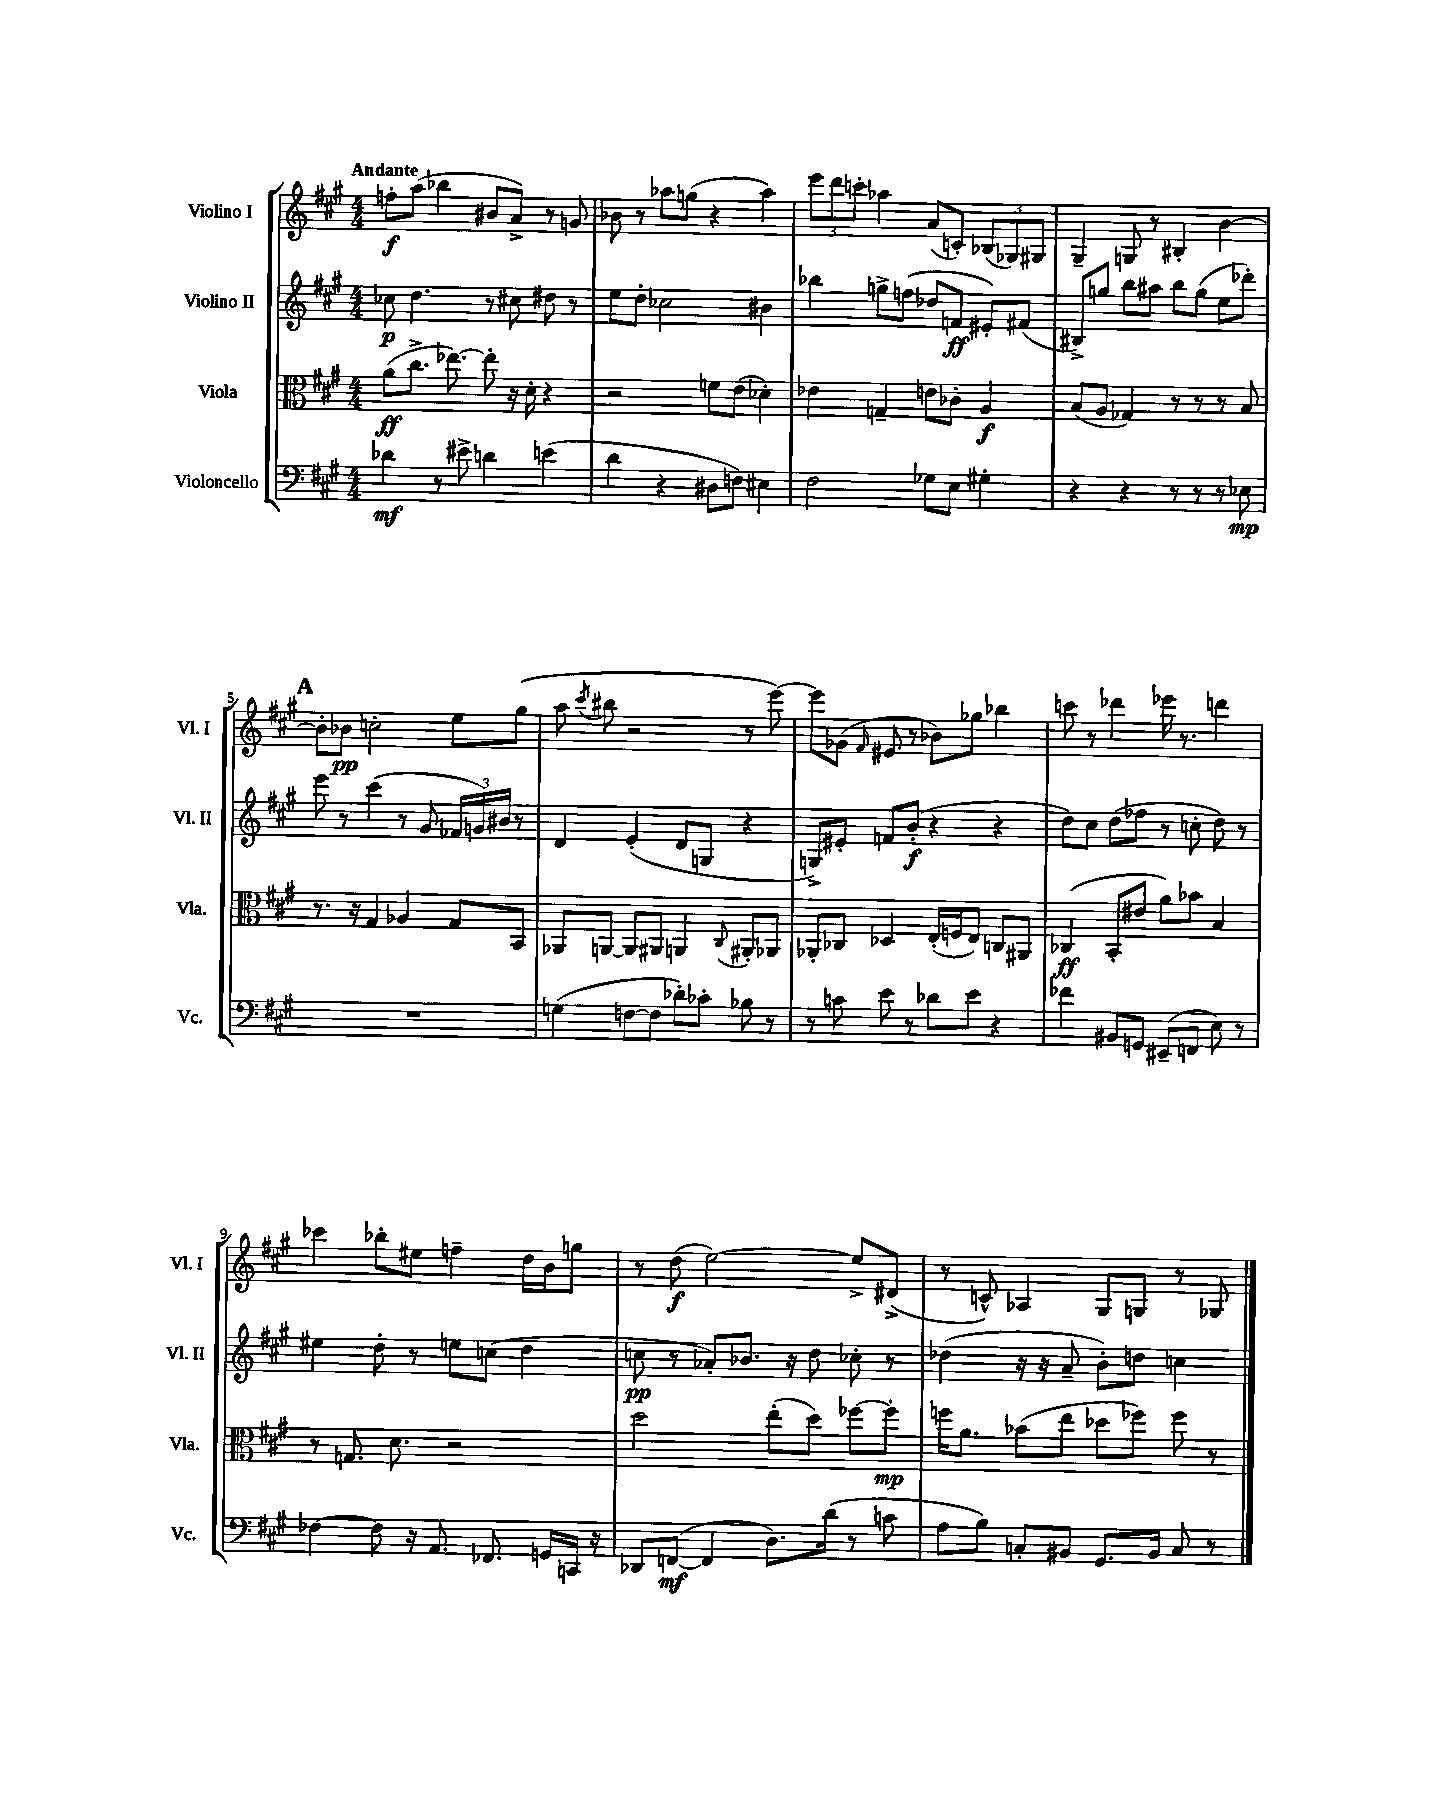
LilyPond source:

<<
\new StaffGroup <<
\new Staff = "s0" \with { instrumentName = "Violino I" shortInstrumentName = "Vl. I" } {
    \clef treble \key a \major \numericTimeSignature \time 4/4 \tempo "Andante"
    \autoBeamOff f''8[-.\f a''8]( bes''4 bis'8[ a'8]->) r8 g'8 |
    bes'8 r8 aes''8[ g''8]( r4 aes''4) |
    \tuplet 3/2 { e'''8[ d'''8 c'''8]-. } aes''4 a'8[( c'8]-.) \tuplet 3/2 { bes8[( ges8) gis8] } |
    gis4-- g8 r8 bis4-. b'4~ |
    \mark \markup { \bold "A" } b'8[-. bes'8]\pp c''2-. e''8[ gis''8]( |
    a''8 \acciaccatura { cis'''8 } bis''8 r2 r8 e'''8~) |
    e'''8[ ges'8]( \grace { fis'16 } eis'8 r8 bes'8[) ges''8] bes''4 |
    c'''8 r8 des'''4 ees'''16 r8. d'''4 |
    ces'''4 bes''8[-. eis''8] f''4-- d''16[ b'16 g''8] |
    r8 d''8\f( e''2~) e''8[-> dis'8]->( |
    r8 c'8-^) aes4 gis8[ g8] r8 ges8 \bar "|." |
}
\new Staff = "s1" \with { instrumentName = "Violino II" shortInstrumentName = "Vl. II" } {
    \clef treble \key a \major \numericTimeSignature \time 4/4
    \autoBeamOff ces''8\p d''4. r8 cis''8 dis''8 r8 |
    e''8[ d''8]-. ces''2 bis'4 |
    bes''4 g''8[-> f''8]( des''8[ f'8]\ff eis'8[-.) fis'8]( |
    bis8[->) g''8] b''8[ ais''8] b''8[ g''8]( e''8[ des'''8]-.) |
    \mark \markup { \bold "A" } e'''8 r8 cis'''4( r8 gis'8 \tuplet 3/2 { fes'16[ g'16) bis'16] } r8 |
    d'4 e'4-.( d'8[ g8] r4 |
    g8[->) eis'8]-. f'8[ b'8]-.\f( r4 r4 |
    d''8[) cis''8] d''8[( fes''8] r8 c''8-. d''8) r8 |
    eis''4 d''8-. r8 e''8[ c''8]( d''4 |
    c''8\pp r8 aes'8[-.) bes'8.] r16 d''8 ces''8-. r8 |
    des''4( r16 r16 a'8-- b'8[-.) d''8] c''4 \bar "|." |
}
\new Staff = "s2" \with { instrumentName = "Viola" shortInstrumentName = "Vla." } {
    \clef alto \key a \major \numericTimeSignature \time 4/4
    \autoBeamOff a'8[\ff( cis''8.]-> ees''8.~) ees''8-. r16 d'16-. r4 |
    r2 f'8[ e'8]( des'4-.) |
    ees'4 g4-- e'8[ ces'8]-. a4\f |
    b8[( a8] ges4) r8 r8 r8 b8 |
    \mark \markup { \bold "A" } r8. r16 gis4 aes4 gis8[ b,8] |
    aes,8[ a,8]~ a,8[ ais,8] a,4 \appoggiatura { cis8 } ais,8[-. aes,8] |
    aes,8[-. ces8] des4 e16[-.( f16 e8]) c8[ ais,8] |
    ces4\ff( b,8[-. eis'8] a'8[) bes'8] b4 |
    r8 g8. d'8. r2 |
    d''2 e''8[-.( d''8]) fes''8[~ fes''8]-.\mp |
    f''16[ a'8.] bes'8[( e''8] des''8[ fes''8]) fes''8 r8 \bar "|." |
}
\new Staff = "s3" \with { instrumentName = "Violoncello" shortInstrumentName = "Vc." } {
    \clef bass \key a \major \numericTimeSignature \time 4/4
    \autoBeamOff des'4\mf r8 eis'8-> d'4 e'4( |
    d'4 r4 dis8[ f8]) eis4 |
    fis2 ges8[ e8] gis4-. |
    r4 r4 r8 r8 r8 ees8\mp |
    \mark \markup { \bold "A" } R1 |
    g4( f8[~ f8] des'8[-.) ces'8]-. bes8 r8 |
    r8 c'8 e'8 r8 des'8[ e'8] r4 |
    fes'4 bis,8[ g,8] eis,8[--( f,8] e8) r8 |
    fes4~ fes8 r16 a,8. fes,8. g,16[ c,16] r16 |
    des,8[ f,8]~\mf( f,4 d8.[) d'16]( r8 c'8 |
    a8[ b8]) c8[-. bis,8] gis,8.[ bis,16] c8 r8 \bar "|." |
}
>>
>>
